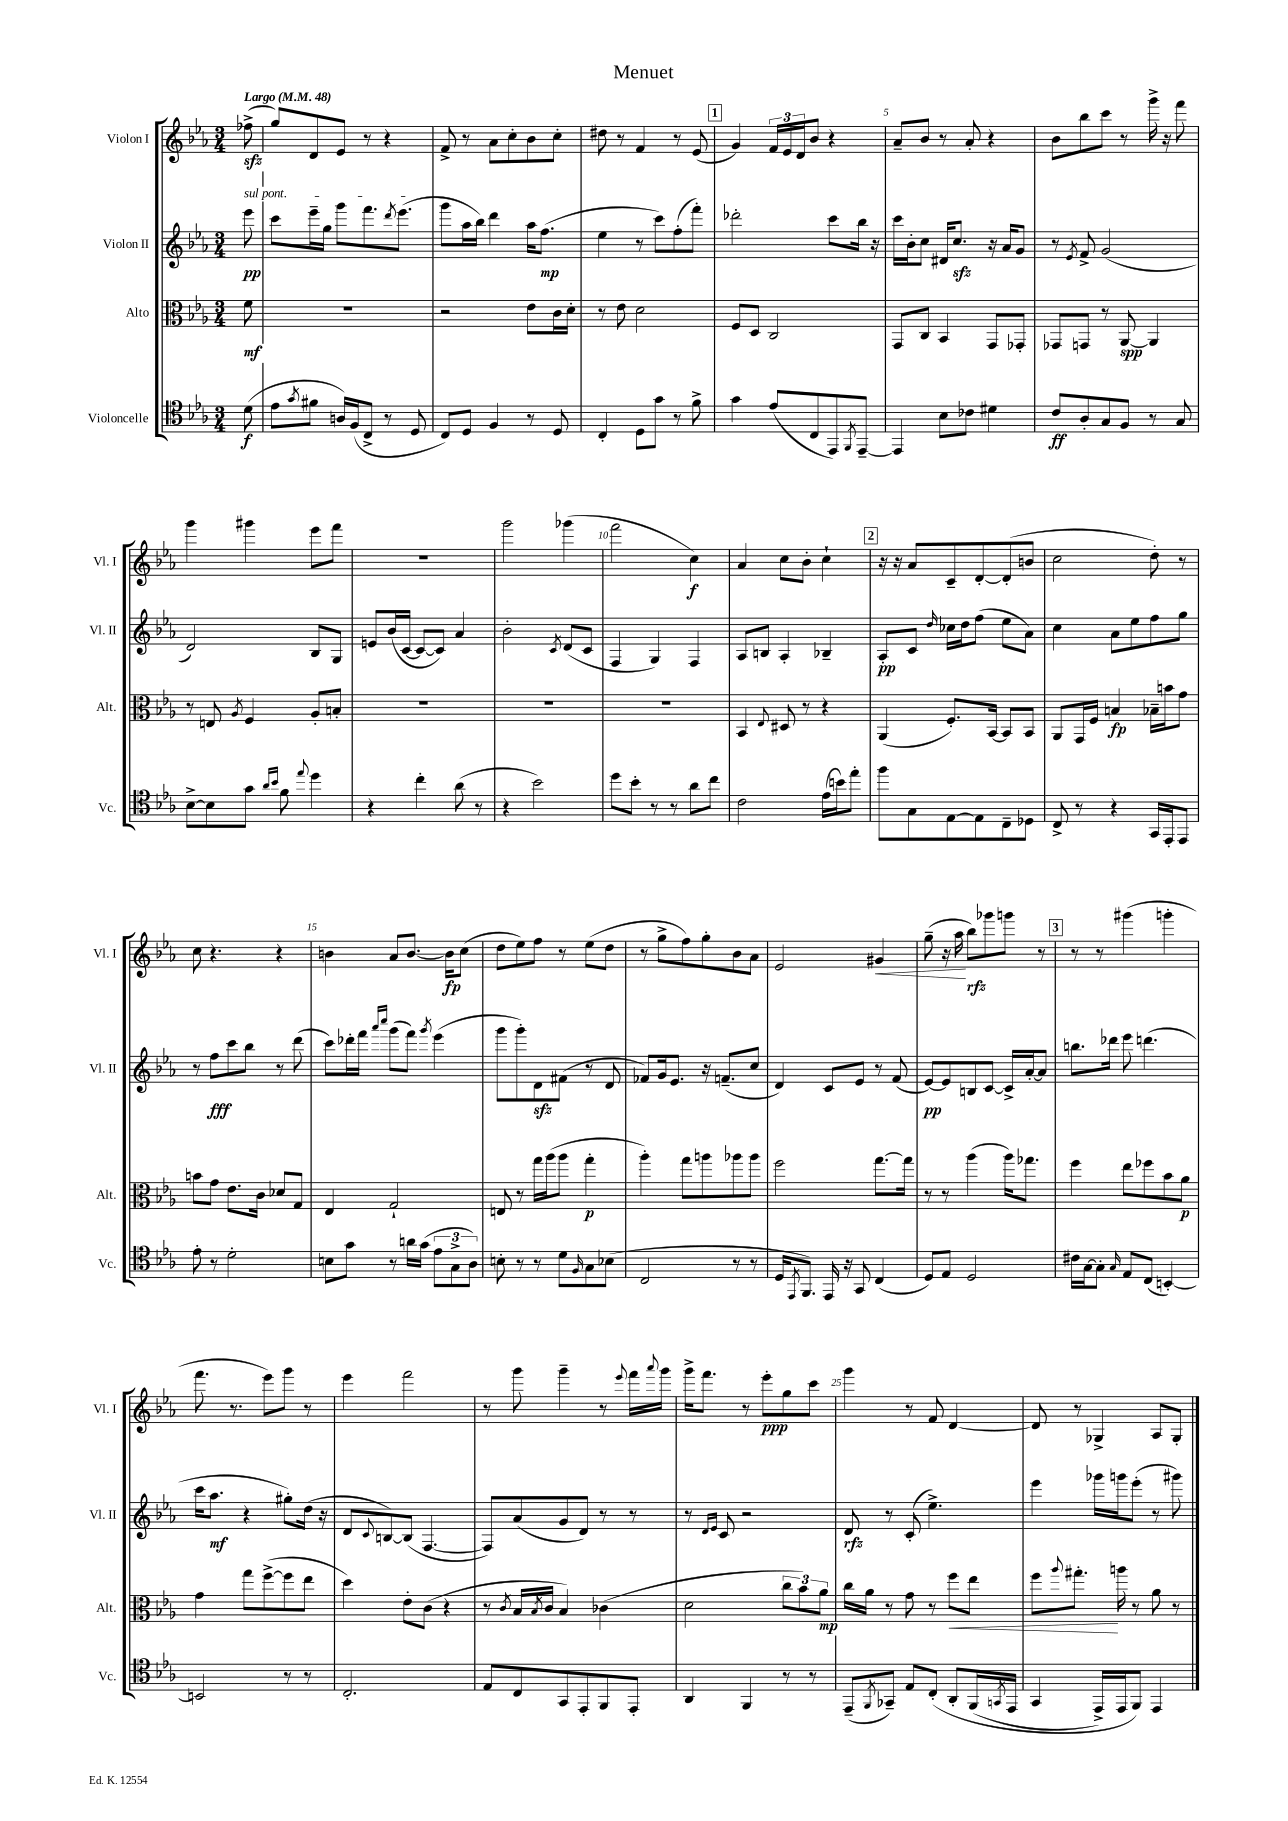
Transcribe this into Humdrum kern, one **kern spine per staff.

**kern	**kern	**kern	**kern
*staff4	*staff3	*staff2	*staff1
*clefC4	*clefC3	*clefG2	*clefG2
*k[b-e-a-]	*k[b-e-a-]	*k[b-e-a-]	*k[b-e-a-]
*M3/4	*M3/4	*M3/4	*M3/4
*MM48	*MM48	*MM48	*MM48
(8d\	8f\	8eee-\	(8ff-^\
=	=	=	=
8e-\L	2.r	8ccc\L	8gg/L)
8qg/	.	.	.
8f#\J	.	16eee-~\L	8d/
.	.	16gg\JJ	.
16A/LL)	.	8ggg\L	8e-/J
(16F/J	.	.	.
8C^/J	.	8.fff\	8r
8r	.	.	4r
.	.	8qddd/	.
.	.	(8.eee-\J	.
8D/	.	.	.
=	=	=	=
8C/L)	2r	8ggg\L	8f^/
8D/J	.	16aa-\L	8r
.	.	16bb-\JJ)	.
4F/	.	4ddd\	8a-\L
.	.	.	8cc'\
8r	8e-\L	16aa-\LK	8b-\
.	.	(8.ff\J	.
8D/	16c\L	.	8cc'\J
.	16d'\JJ	.	.
=	=	=	=
4C'/	8r	4ee-\	8dd#\
.	8e-\	.	8r
8D\L	2d\	8r	4f/
8g\J	.	8ccc\L)	.
8r	.	(8ff'\	8r
8f^\	.	8fff'\J)	(8e-/
=	=	=	=
4g\	8F/L	2ddd-'\	4g/)
.	8D/J	.	.
(8e-/L	2C/	.	24f/LL
.	.	.	24e-/
.	.	.	24d/J
8C/	.	.	8b-/J
8EE-/)	.	8ccc\L	4r
8qFF/	.	.	.
[8EE-~/J	.	16bb-\Jk	.
.	.	16r	.
=	=	=	=
4EE-/]	8GG/L	16ccc\LL	8a-~/L
.	.	16b-'\J	.
.	8C/J	8cc\J	8b-/J
8B-\L	4BB-/	16d#/LK	8r
.	.	8.cc/J	.
8c-\J	.	.	8a-'/
4d#\	8GG/L	16r	4r
.	.	16a-/LK	.
.	8GG-'/J	8g/J	.
=	=	=	=
8c/L	8GG-/L	8r	8b-\L
.	.	8qe-/	.
8A-'/	8GG/J	8f^/	8bb-\
8G/	8r	(2g/	8ccc\J
8F/J	[8AA-/	.	8r
8r	4AA-/]	.	16ggg^\
.	.	.	16r
8G/	.	.	8fff\
=	=	=	=
[8B-^\L	8r	2d/)	4ggg\
8B-\]	8E/	.	.
.	8qA-/	.	.
8g\J	4F/	.	4ggg#\
16qqa-/LL	.	.	.
16qqb-/JJ	.	.	.
8f\	.	.	.
8qqee-/	.	.	.
4dd\	8A-'/L	8B-/L	8eee-\L
.	8B'/J	8G/J	8fff\J
=	=	=	=
4r	2.r	8e/L	2.r
.	.	(16b-/L	.
.	.	[16c/JJ	.
4cc'\	.	8c/_L	.
.	.	8c/]J)	.
(8a-\	.	4a-/	.
8r	.	.	.
=	=	=	=
4r	2.r	2b-'\	2ggg\
2b-\)	.	.	.
.	.	8qc/	.
.	.	(8d/L	(4ggg-\
.	.	8c/J	.
=	=	=	=
8dd\L	2.r	4F/	2fff\
8b-'\J	.	.	.
8r	.	4G/)	.
8r	.	.	.
8a-\L	.	4F/	4cc\)
8cc\J	.	.	.
=	=	=	=
2c\	4BB-/	8A-/L	4a-/
.	.	8B/J	.
.	8qqE-/	.	.
.	8D#/	4A-'/	8cc\L
.	8r	.	8b-'\J
(16e-\LL	4r	4B-~/	4cc`\
16b\J)	.	.	.
8ee-'\J	.	.	.
=	=	=	=
8ff\L	(4AA-/	8A-'/L	16r
.	.	.	16r
8G\	.	8c/J	8a-/L
.	.	16qqdd/	.
[8E-\	8.F'/L)	16cc-\LL	8c~/
.	.	16dd\J	.
8E-\]	.	(8ff\J	[8d'/
.	[16BB-/Jk	.	.
8C~\	8BB-/]L	8ee-\L	(8d'/]
8D-\J	8BB-/J	8a-\J)	8b/J
=	=	=	=
8C^/	8AA-/L	4cc\	2cc\
8r	16GG/L	.	.
.	16F/JJ	.	.
4r	4B/	8a-\L	.
.	.	8ee-\	.
16GG/LL	16B-~\LL	8ff\	8dd'\)
16EE-'/J	16b\J	.	.
8EE-/J	8g\J	8gg\J	8r
=	=	=	=
8e-'\	8b\L	8r	8cc\
8r	8g\J	8ff\L	4.r
2d'\	8.e-\L	8ccc\	.
.	.	8bb-\J	.
.	16c\Jk	.	.
.	8d-/L	8r	4r
.	8G/J	(8ddd\	.
=	=	=	=
8B\L	4E-/	8ccc\L)	4b\
8g\J	.	16ddd-'\L	.
.	.	16fff\JJ	.
.	.	16qqaaa-/LL	.
.	.	16qqcccc/JJ	.
8r	2G`/	(8ggg\L	8a-/L
16a\LL	.	8fff\J)	[8.b/J
(16g\JJ	.	.	.
.	.	8qggg/	.
12e-\L	.	(4eee-\	.
.	.	.	16b\]LK
12G^\	.	.	.
.	.	.	(8cc\J
12A-\J)	.	.	.
=	=	=	=
8B'\	8E/	8ggg\L	8dd\L
8r	8r	8ggg'\)	8ee-\)
8r	16gg\LL	8d\	8ff\J
.	(16aa-\J	.	.
8d\L	8aa-\J	(8f#\J	8r
16qqF/	.	.	.
8G\	4gg'\	8r	(8ee-\L
(8B-\J	.	8d/	8dd\J
=	=	=	=
2C/	4aa-'\)	8f-/L)	8r
.	.	16g/k	8gg^\L
.	.	8.e-/J	.
.	8gg\L	.	8ff\)
.	8aa\	16r	8gg'\
.	.	(8.f~/L	.
8r	8aa-\	.	8b-\
8r	8aa-\J	8cc/J	8a-\J
=	=	=	=
16D/LK	2ff\	4d/)	2e-/
8qEE-/	.	.	.
8.FF/J)	.	.	.
16EE-/	.	8c/L	.
16r	.	.	.
8GG/	.	8e-/J	.
(4C/	[8.gg\L	8r	4g#/
.	.	(8f/	.
.	16gg\]Jk	.	.
=	=	=	=
8D/L)	8r	[8e-/L)	(8gg~\
8E-/J	8r	8e-/]	16r
.	.	.	16aa-\
2D/	(4aa-\	8B/	8bb-\L)
.	.	[8c/J	8ggg-\
.	16aa-\LK)	16c^/]LL	8ggg\J
.	8.gg-\J	[16a-'/J	.
.	.	8a-/]J	8r
=	=	=	=
16c#\LL	4ff\	8.bb\L	8r
[16G\J	.	.	.
8G'\]J	.	.	8r
.	.	16ddd-\Jk	.
16qqG/	.	.	.
8E-/L	8ee-\L	8eee-\	(4ggg#\
(8C/J	8ff-\	(4.ddd\	.
[4BB'/)	8b-\	.	4ggg'\
.	8a-\J	.	.
=	=	=	=
2BB/]	4g\	16ccc\LK	8.fff\
.	.	8.aa-\J	.
.	.	.	8.r
.	8gg\L	4r	.
.	([8ff^\	.	8eee-\L)
8r	8ff\]	8gg#'\L)	8ggg\J
8r	8ee-\J	(16dd\Jk	8r
.	.	16r	.
=	=	=	=
2.C'/	4dd\)	8d/L	4eee-\
.	.	8qqc/	.
.	.	[8B/)	.
.	8e-'\L	(8B/]J	2fff\
.	(8c\J	[4.F/	.
.	4r	.	.
=	=	=	=
8E-/L	8r	8F/]L)	8r
.	8qc/	.	.
8C/	16B-/LL	(8a-/	8ggg\
.	8qB-/	.	.
.	16c/JJ	.	.
8GG/	4B-/)	8g/	4ggg~\
8EE-'/	.	8d/J)	.
8FF/	(4c-\	8r	8r
.	.	.	8qqeee-/
8EE-'/J	.	8r	16fff\LL
.	.	.	8qqaaa-/
.	.	.	16ggg\JJ
=	=	=	=
4AA-/	2d\	8r	16ggg^\LK
.	.	.	8.fff\J
.	.	16qqd/LL	.
.	.	16qqe-/JJ	.
.	.	8c/	.
4FF/	.	2r	8r
.	.	.	8eee-'\L
8r	12cc\L	.	8gg\
.	12b-\)	.	.
8r	.	.	8ccc\J
.	12a-\J	.	.
=	=	=	=
(8EE-~/L	16cc\LL	8d/	4ggg\
.	16a-\JJ	.	.
8qFF/	.	.	.
8GG-~/J)	8r	8r	.
8E-/L	8g\	(8c'/	8r
&(8C'/J	8r	4.ee-^\)	8f/
8AA-'/L	8ff\L	.	[4d/
(16FF/L	8ee-\J	.	.
8qGG/	.	.	.
16EE-/JJ	.	.	.
=	=	=	=
4GG/	8ff\L	4eee-\	8d/]
.	8qqaa-/	.	.
.	8.gg#'\J	.	8r
16EE-^/LL)	.	16ggg-\LL	4G-^/
16EE-/J	16aa\	16ggg\J	.
8FF/J&)	8r	(8eee-'\J	.
4EE-/	8a-\	8r	8A-/L
.	8r	8ggg#\)	8G-'/J
==	==	==	==
*-	*-	*-	*-
